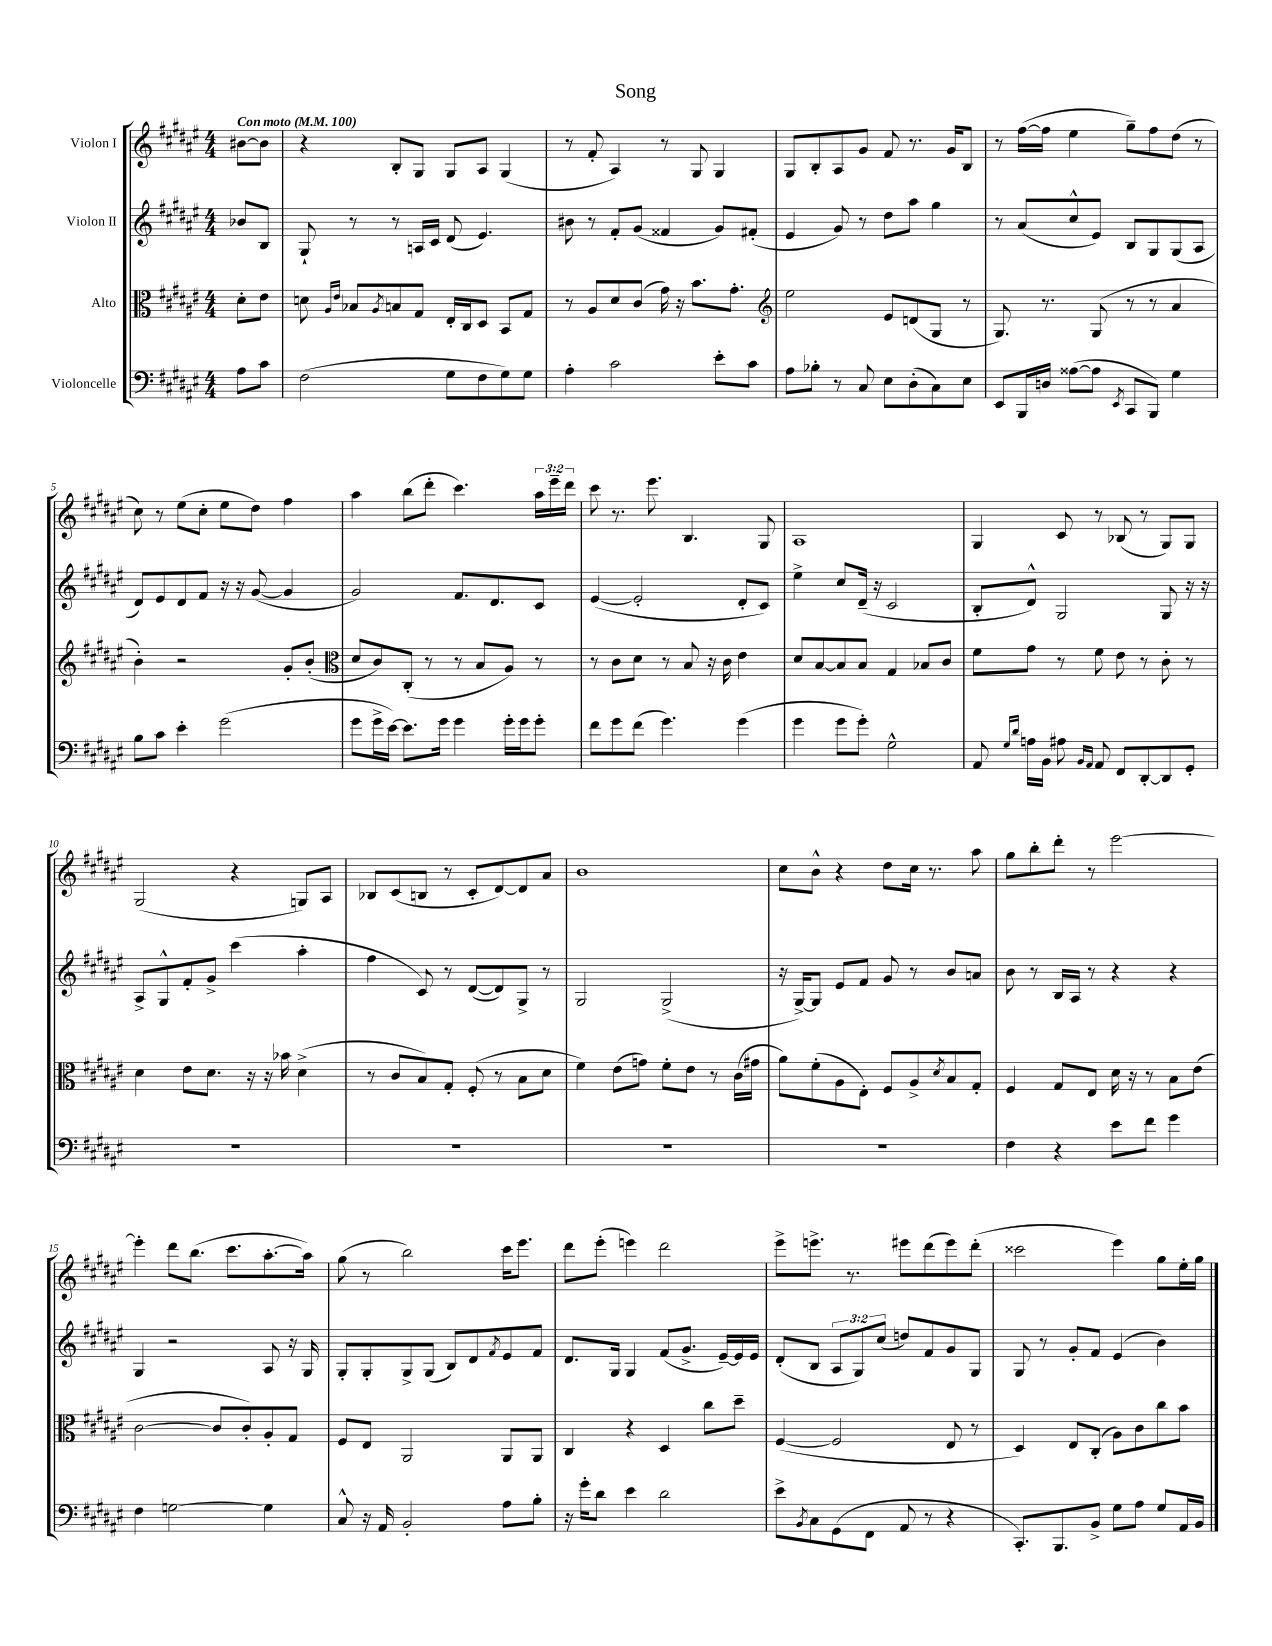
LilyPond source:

\header { title = "Song" }
<<
\new StaffGroup <<
\new Staff = "s0" \with { instrumentName = "Violon I" } {
    \clef treble \key fis \major \numericTimeSignature \time 4/4 \override Staff.TupletNumber.text = #tuplet-number::calc-fraction-text \partial 4 \tempo "Con moto" 4 = 100
    bis'8~ bis'8 |
    r4 b8-. gis8 gis8 ais8 gis4( |
    r8 fis'8-. ais4) r8 gis8 gis4 |
    gis8 b8-. ais8 gis'8 fis'8 r8. gis'16 b8 |
    r8 fis''16~( fis''16 eis''4 gis''8--) fis''8 dis''8( r8 |
    cis''8) r8 eis''8( cis''8-. eis''8 dis''8) fis''4 |
    ais''4 b''8( dis'''8-. cis'''4.) \tuplet 3/2 { ais''16 eis'''16-- dis'''16 } |
    cis'''8 r8. eis'''8. b4. gis8 |
    ais1 |
    gis4 cis'8 r8 bes8( r8 gis8) gis8 |
    gis2( r4 g8) ais8 |
    bes8 cis'8( b8 r8 cis'8-. dis'8~) dis'8 ais'8 |
    b'1 |
    cis''8 b'8-^ r4 dis''8 cis''16 r8. ais''8 |
    gis''8 b''8-. dis'''8-. r8 eis'''2~ |
    eis'''4-. dis'''8 b''8.( cis'''8. ais''8.~-. ais''16) |
    gis''8( r8 b''2) cis'''16 eis'''8. |
    dis'''8 eis'''8-.( e'''4) dis'''2 |
    eis'''8-> e'''8.-> r8. eis'''8 dis'''8( eis'''8) dis'''8-.( |
    cisis'''2 eis'''4) gis''8 eis''16-. gis''16 \bar "|." |
}
\new Staff = "s1" \with { instrumentName = "Violon II" } {
    \clef treble \key fis \major \numericTimeSignature \time 4/4 \override Staff.TupletNumber.text = #tuplet-number::calc-fraction-text \partial 4
    bes'8 b8 |
    gis8-! r8 r8 a16 cis'16 dis'8( eis'4.) |
    bis'8 r8 fis'8-. gis'8( fisis'4 gis'8) fis'8-.( |
    eis'4 gis'8) r8 dis''8 ais''8 gis''4 |
    r8 ais'8( cis''8-^ eis'8) b8 gis8 gis8( ais8 |
    dis'8) eis'8 dis'8 fis'8 r16 r16 gis'8~( gis'4 |
    gis'2) fis'8. dis'8. cis'8 |
    eis'4~( eis'2-. dis'8-. cis'8) |
    eis''4-> cis''8 dis'16--( r16 cis'2 |
    b8-. dis'8-^) gis2 gis8 r16 r16 |
    ais8-> gis8-^ fis'8-. gis'8-> cis'''4( ais''4-. |
    fis''4 cis'8) r8 dis'8~( dis'8) gis8-> r8 |
    gis2 gis2->( |
    r16 gis16~->) gis8 eis'8 fis'8 gis'8 r8 b'8 a'8 |
    b'8 r8 b16 ais16 r8 r4 r4 |
    gis4 r2 ais8 r16 gis16 |
    gis8-. gis8-. gis8-> gis8( b8) dis'8 \acciaccatura { fis'8 } eis'8 fis'8 |
    dis'8. gis16 gis4 fis'8( gis'8.-> eis'16~--) eis'16 eis'16 |
    dis'8-.( b8 \tuplet 3/2 { ais8 gis8) cis''8( } d''8) fis'8 gis'8 gis8 |
    gis8 r8 gis'8-. fis'8 eis'4( b'4) \bar "|." |
}
\new Staff = "s2" \with { instrumentName = "Alto" } {
    \clef alto \key fis \major \numericTimeSignature \time 4/4 \partial 4
    dis'8-. eis'8 |
    d'8 \grace { ais16 eis'16 } bes8 \acciaccatura { ais8 } b8 gis8 eis16-. cis16 dis8 b,8 gis8 |
    r8 ais8 dis'8 cis'8( gis'16) r16 b'8. gis'8.-. |
    \clef treble eis''2 eis'8 d'8( gis8 r8 |
    gis8.) r8. gis8( r8 r8 ais'4 |
    b'4-.) r2 gis'8-. b'8-.( |
    \clef alto dis'8 cis'8) cis8-.( r8 r8 b8 ais8) r8 |
    r8 cis'8 dis'8 r8 b8 r16 cis'16 eis'4 |
    dis'8 b8~ b8 b8 gis4 bes8 cis'8 |
    fis'8 gis'8 r8 fis'8 eis'8 r8 cis'8-. r8 |
    dis'4 eis'8 dis'8. r16 r16 bes'16 dis'4->( |
    r8 cis'8 b8) gis8-. fis8-.( r8 b8 dis'8 |
    fis'4) eis'8( g'8) fis'8-. eis'8 r8 cis'16( gis'16 |
    ais'8) fis'8-.( ais8 eis8-.) fis8 ais8-> \acciaccatura { dis'8 } b8 gis8-. |
    fis4 gis8 eis8 dis'16 r16 r8 b8 eis'8( |
    cis'2~ cis'8 cis'8-.) ais8-. gis8 |
    fis8 eis8 ais,2 ais,8 ais,8 |
    cis4 r4 dis4 cis''8 dis''8-- |
    fis4~( fis2 eis8 r8 |
    dis4) eis8 cis8-.( ais8) cis'8 cis''8 b'8 \bar "|." |
}
\new Staff = "s3" \with { instrumentName = "Violoncelle" } {
    \clef bass \key fis \major \numericTimeSignature \time 4/4 \partial 4
    ais8 cis'8 |
    fis2( gis8 fis8 gis8) gis8 |
    ais4-. cis'2 eis'8-. cis'8 |
    ais8 bes8-. r8 cis8 eis8 dis8-.( cis8) eis8 |
    eis,8 b,,16 d16 aisis8~( aisis8 \acciaccatura { eis,8 } cis,8 b,,8) gis4 |
    b8 cis'8 eis'4-. gis'2( |
    gis'8 gis'16-> eis'16~) eis'8. gis'16 gis'4 gis'16-. gis'16 gis'8-. |
    fis'8 gis'8 fis'8( gis'4.) gis'4( |
    gis'4 gis'8 gis'8-.) gis2-^ |
    ais,8 \grace { gis16 dis'16 } a16 b,16 ais8 \grace { b,16 ais,16 } ais,8 fis,8 dis,8~-. dis,8 gis,8-. |
    R1 |
    R1 |
    R1 |
    R1 |
    fis4 r4 eis'8 fis'8 gis'4 |
    fis4 g2~ g4 |
    cis8-^ r16 ais,16 b,2-. ais8 b8-. |
    r16 gis'16-. dis'8 eis'4 dis'2 |
    eis'8-> \acciaccatura { b,8 } cis8 gis,8( fis,8 ais,8 r8 r4 |
    cis,8.-.) b,,8. b,8-> gis8 ais8 gis8 ais,16 b,16 \bar "|." |
}
>>
>>
